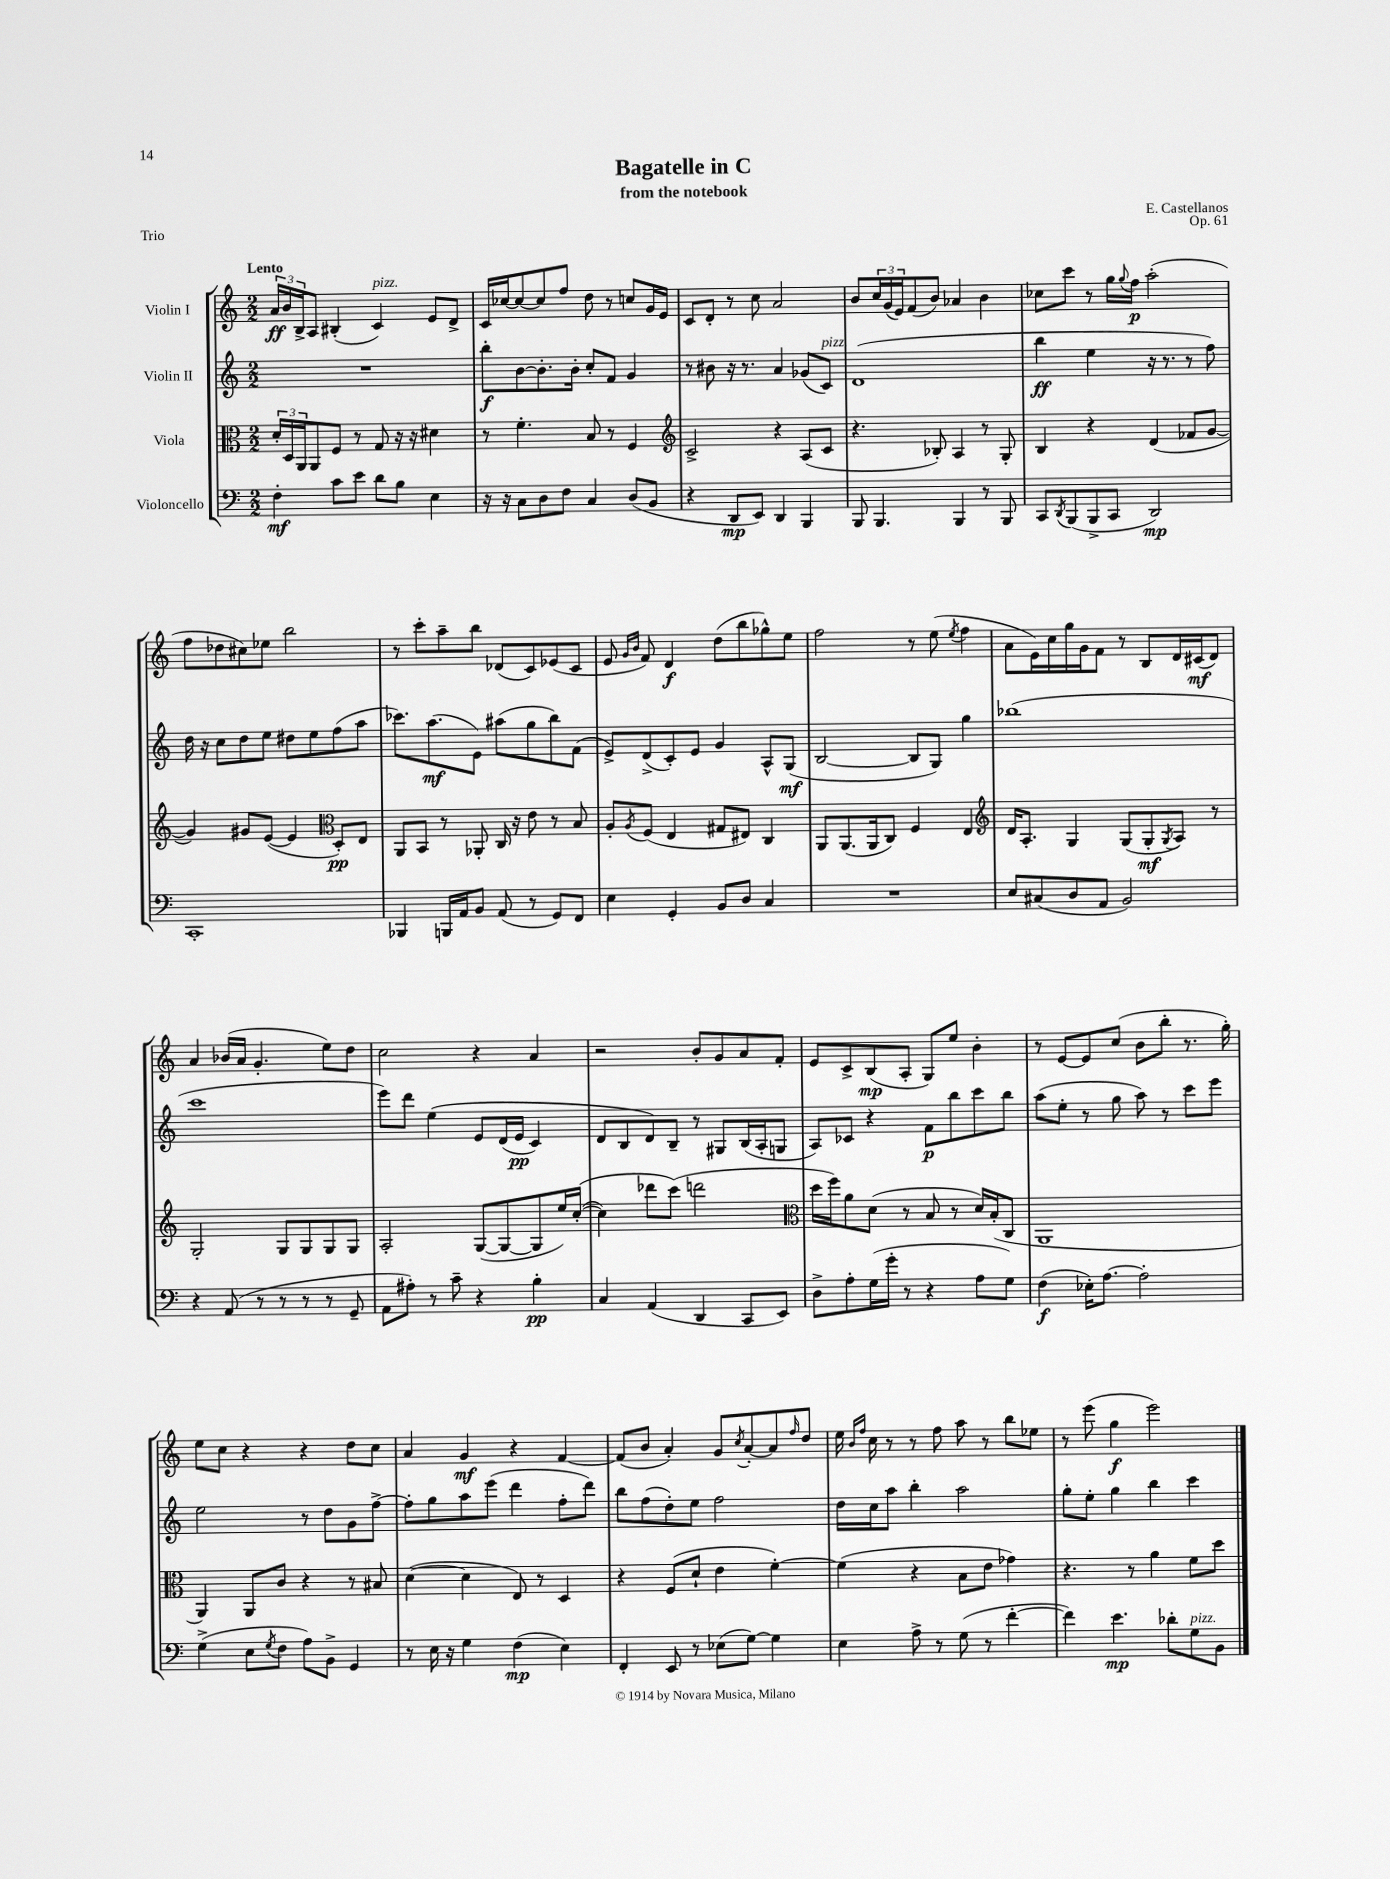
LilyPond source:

\header { title = "Bagatelle in C" composer = "E. Castellanos" subtitle = "from the notebook" opus = "Op. 61" piece = "Trio" }
<<
\new StaffGroup <<
\new Staff = "s0" \with { instrumentName = "Violin I" } {
    \clef treble \key c \major \numericTimeSignature \time 2/2 \tempo "Lento"
    \tuplet 3/2 { a'16\ff b'16 b16-> } a8 bis4-.( c'4^\markup { \italic "pizz." }) e'8 d'8-> |
    c'16 ces''16~ ces''8~ ces''8 f''8 d''8 r8 c''8 g'16 e'16 |
    c'8 d'8-. r8 c''8 a'2 |
    b'8 \tuplet 3/2 { c''16 g'16( e'16) } f'8( b'8) aes'4 b'4 |
    ces''8 c'''8 r8 g''16 \appoggiatura { g''8 } f''16\p a''2-.( |
    f''8 des''8 cis''8) ees''8 b''2 |
    r8 c'''8-. a''8-- b''8 des'8( c'8) ees'8( c'8 |
    e'8 \grace { g'16 b'16 } f'8) d'4\f d''8( b''8 ges''8-^) e''8 |
    f''2 r8 e''8( \acciaccatura { e''8 } f''4 |
    a'8 e'16) c''16 g''16 g'16 f'8 r8 b8 d'16 cis'16\mf( d'8) |
    a'4 bes'16( a'16 g'4.-. e''8) d''8 |
    c''2 r4 a'4 |
    r2 b'8-. g'8 a'8 f'8-. |
    e'8 c'8-> b8\mp( a8-. g8) e''8 b'4-. |
    r8 e'8~ e'8 c''8( b'8 b''8-. r8. g''16-.) |
    e''8 c''8 r4 r4 d''8 c''8 |
    a'4 g'4\mf r4 f'4~ |
    f'8( b'8 a'4-.) g'8 \acciaccatura { c''8 } a'8~-. a'8 \grace { f''16 } d''8 |
    e''16 \grace { b'16 f''16 } c''16 r8 r8 f''8 a''8 r8 b''8 ees''8 |
    r8 e'''8( g''4\f e'''2) \bar "|." |
}
\new Staff = "s1" \with { instrumentName = "Violin II" } {
    \clef treble \key c \major \numericTimeSignature \time 2/2
    R1 |
    b''8-.\f b'8~ b'8.-. b'16-. c''8-. f'8 g'4 |
    r8 bis'8 r16 r8. a'4 ges'8( c'8^\markup { \italic "pizz." }) |
    d'1( |
    b''4\ff e''4 r16 r8. r8 f''8) |
    d''16 r16 c''8 d''8 e''8 dis''8 e''8 f''8( a''8 |
    ces'''8.) a''8.\mf( e'8) ais''8( g''8 b''8) f'8( |
    e'8->) d'8->( c'8-.) e'8 g'4 a8-^ g8\mf( |
    b2~ b8 g8) g''4 |
    bes''1( |
    c'''1 |
    e'''8) d'''8 e''4\( e'8 d'16( e'16\pp c'4) |
    d'8 b8 d'8\) b8-- r8 gis8 b16( a16-. g8 |
    a8) ces'8 r4 f'8\p b''8 c'''8 b''8 |
    a''8( e''8-. r8 g''8 a''8) r8 c'''8 e'''8 |
    e''2 r8 d''8 g'8 f''8~-> |
    f''8-. g''8 a''8 e'''8( d'''4 f''8-. d'''8) |
    b''8 f''8( d''8-.) e''8 f''2 |
    d''16 c''16 a''8 b''4-. a''2 |
    g''8-. e''8-. g''4 b''4 c'''4 \bar "|." |
}
\new Staff = "s2" \with { instrumentName = "Viola" } {
    \clef alto \key c \major \numericTimeSignature \time 2/2
    \tuplet 3/2 { d'16-. d16 a,16 } a,8 f8 r8 g8 r16 r16 dis'4 |
    r8 f'4.-. b8 r8 f4 |
    \clef treble c'2-> r4 a8( c'8 |
    r4. bes8-.) a4 r8 g8-. |
    b4 r4 d'4( fes'8 g'8~ |
    g'4) gis'8 e'8~( e'4 \clef alto d8-.\pp) e8 |
    a,8 b,8 r8 aes,8-. c16 r16 e'8 r8 b8 |
    a8-. \acciaccatura { a8 } f8( e4 gis8 eis8) c4 |
    a,8 a,8.( a,16 c8) f4 e4 |
    \clef treble d'16 a8.-. g4 g8( g8-.\mf \acciaccatura { g8 } a8) r8 |
    g2-. g8 g8 g8 g8 |
    a2-. g8~( g8~ g8 e''16) c''16~-.(\( |
    c''4) des'''8 c'''8(\) d'''2 |
    \clef alto d''16 f''16) a'8 d'8( r8 b8 r8 d'16) b16-.( c8 |
    a,1 |
    a,4) a,8 c'8 r4 r8 bis8 |
    d'4~( d'4 e8) r8 d4 |
    r4 f8( d'8-! e'4 f'4~-.) |
    f'4( r4 b8 e'8 ges'4) |
    r4. r8 a'4 f'8 d''8 \bar "|." |
}
\new Staff = "s3" \with { instrumentName = "Violoncello" } {
    \clef bass \key c \major \numericTimeSignature \time 2/2
    f4-.\mf c'8 e'8 d'8 b8 e4 |
    r16 r16 c8 d8 f8 c4 d8( b,8 |
    r4 d,8\mp e,8) d,4 b,,4 |
    b,,8 b,,4. b,,4 r8 b,,8 |
    c,8 \acciaccatura { d,8 } b,,8( b,,8-> c,8 d,2\mp) |
    c,1-. |
    bes,,4 b,,16 a,16 b,8 a,8( r8 g,8) f,8 |
    e4 g,4-. b,8 d8 c4 |
    R1 |
    e8 cis8( d8 a,8 b,2) |
    r4 a,8( r8 r8 r8 r8 g,8-- |
    a,8 ais8-.) r8 c'8-- r4 b4-.\pp |
    c4 a,4( d,4 c,8 e,8) |
    d8-> a8-. g16( g'16-. r8 r4 a8 g8) |
    f4\f( ees16-.) a8.~ a2-. |
    g4->( e8 \acciaccatura { g8 } f8 a8) b,8-> g,4 |
    r8 e16 r16 g4 f4\mp( e4) |
    f,4-. e,8 r8 ees8( g8~) g4 |
    e4 a8-> r8 g8( r8 f'4~-. |
    f'4) e'4.\mp des'8-. g8^\markup { \italic "pizz." } b,8 \bar "|." |
}
>>
>>
\layout { \context { \Score \remove "Bar_number_engraver" } }
